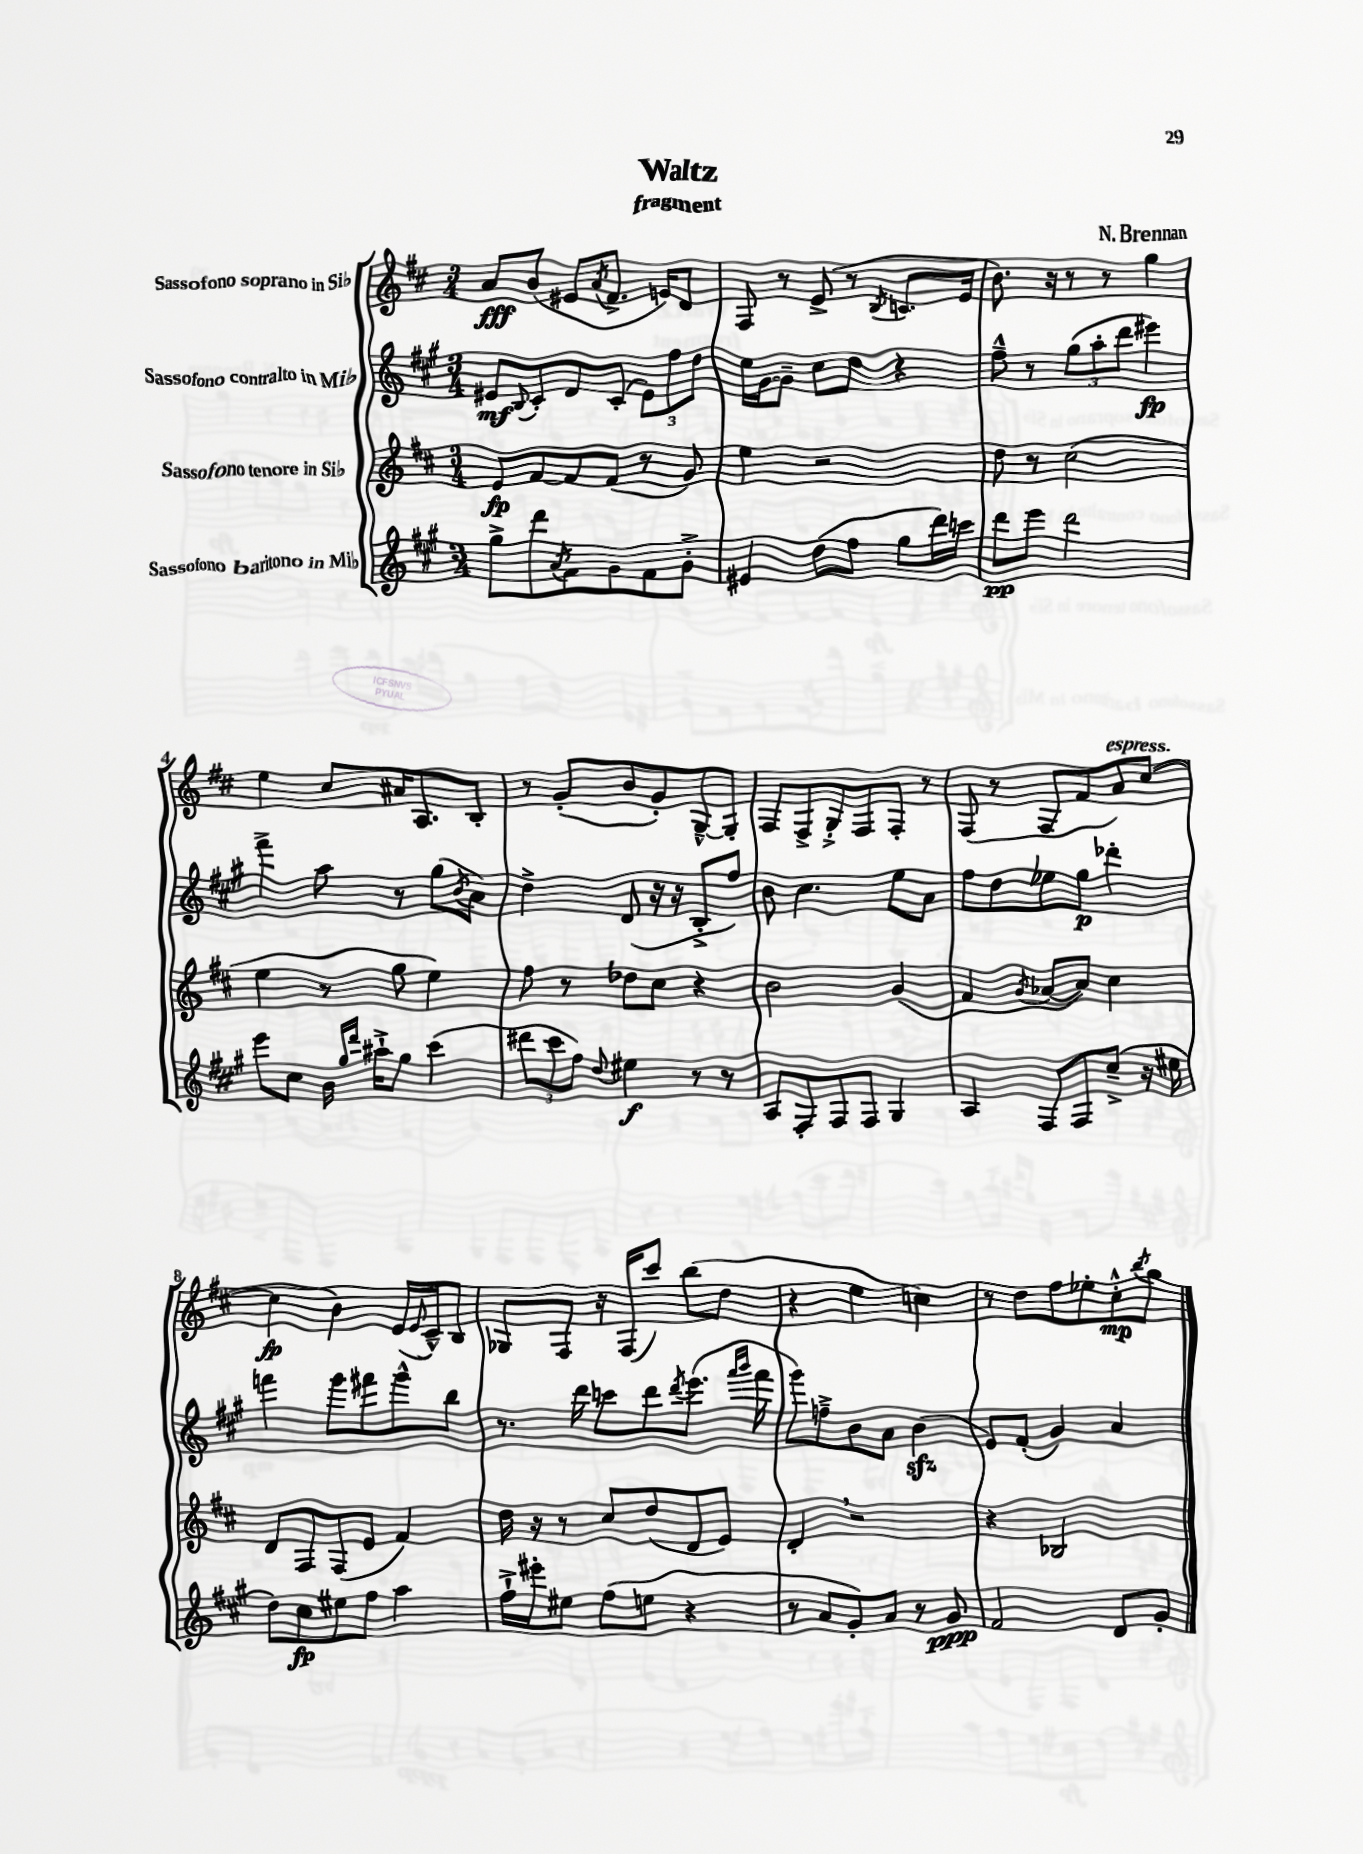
\header { title = "Waltz" composer = "N. Brennan" subtitle = "fragment" }
<<
\new StaffGroup <<
\new Staff = "s0" \with { instrumentName = "Sassofono soprano in Sib" } {
    \clef treble \key d \major \numericTimeSignature \time 3/4
    a'8\fff b'8( eis'8 \acciaccatura { a'8 } fis'8.-> e'16) d'8 |
    fis8 r8 e'8->( r8 \acciaccatura { b8 } c'8. e'16 |
    b'8.) r16 r8 r8 g''4 |
    e''4 cis''8 ais'16 a8. b8-. |
    r8 g'8-.( b'8 g'8-.) g8~---^ g8-. |
    fis8 fis8-> g8-.-> fis8 fis8-. r8 |
    fis8( r8 fis8 fis'8 a'8^\markup { \italic "espress." }) cis''8~( |
    cis''4\fp b'4) e'16( \appoggiatura { e'8 } cis'16---^) b8 |
    ges8 fis8 r16 fis16( cis'''8) b''8( d''8 |
    r4 e''4 c''4) |
    r8 d''8 fis''8 ees''8-. cis''8-.-^\mp \acciaccatura { b''8 } g''8 \bar "|." |
}
\new Staff = "s1" \with { instrumentName = "Sassofono contralto in Mib" } {
    \clef treble \key a \major \numericTimeSignature \time 3/4
    eis'8\mf \appoggiatura { b8 } cis'8-. d'8 cis'8-.( \tuplet 3/2 { eis'8) fis''8 d''8 } |
    e''16 gis'16~ gis'8-- cis''8 d''8 r4 |
    fis''8---^ r8 \tuplet 3/2 { gis''8( a''8-. d'''8 } eis'''4\fp) |
    fis'''4-> a''8 r8 gis''8( \acciaccatura { b'8 } a'8) |
    d''4-> d'8( r16 r16 b8-.-> fis''8) |
    b'8 cis''4. e''8 a'8 |
    fis''8 d''8 ees''8 gis''8\p des'''4-. |
    f'''4 gis'''8 fis'''8 gis'''8-^ b''8 |
    r8. d'''16 c'''8 d'''8 \acciaccatura { d'''8 } e'''8.( \grace { a'''16 b'''16 } fis'''16 |
    gis'''8) f''8---> b'8 a'8 b'4\sfz( |
    e'8) fis'8-.( gis'4) a'4 \bar "|." |
}
\new Staff = "s2" \with { instrumentName = "Sassofono tenore in Sib" } {
    \clef treble \key d \major \numericTimeSignature \time 3/4
    e'8\fp fis'8~ fis'8 fis'8( r8 g'8) |
    e''4 r2 |
    d''8 r8 cis''2( |
    e''4 r8 g''8 e''4) |
    fis''8 r8 des''8 cis''8 r4 |
    b'2 g'4( |
    fis'4 \acciaccatura { g'8 } aes'8~ aes'8) cis''4 |
    d'8 fis8 fis8( e'8 fis'4) |
    d''16 r16 r8 cis''8 d''8( d'8 e'8) |
    d'4-. \breathe r2 |
    r4 bes2 \bar "|." |
}
\new Staff = "s3" \with { instrumentName = "Sassofono baritono in Mib" } {
    \clef treble \key a \major \numericTimeSignature \time 3/4
    gis''8-> d'''8 \acciaccatura { a'8 } fis'8 gis'8 fis'8 gis'8-.-> |
    eis'4 d''8( fis''8 gis''8 d'''16) c'''16 |
    d'''8\pp e'''8 d'''2 |
    e'''8 cis''8 b'16 \grace { gis''16 d'''16 } ais''16-!-> gis''8 cis'''4( |
    \tuplet 3/2 { dis'''8 cis'''8 fis''8) } \appoggiatura { d''8 } eis''4\f r8 r8 |
    a8 fis8-. fis8 fis8 gis4 |
    a4 fis8 fis8 cis''8--->( r16 eis''16 |
    d''8) cis''8\fp eis''8 fis''8 a''4 |
    fis''16-!-> eis'''16-. eis''8 fis''8( e''8 r4 |
    r8 a'8 gis'8-.) a'8 r8 gis'8\ppp |
    fis'2 d'8 gis'8-. \bar "|." |
}
>>
>>
